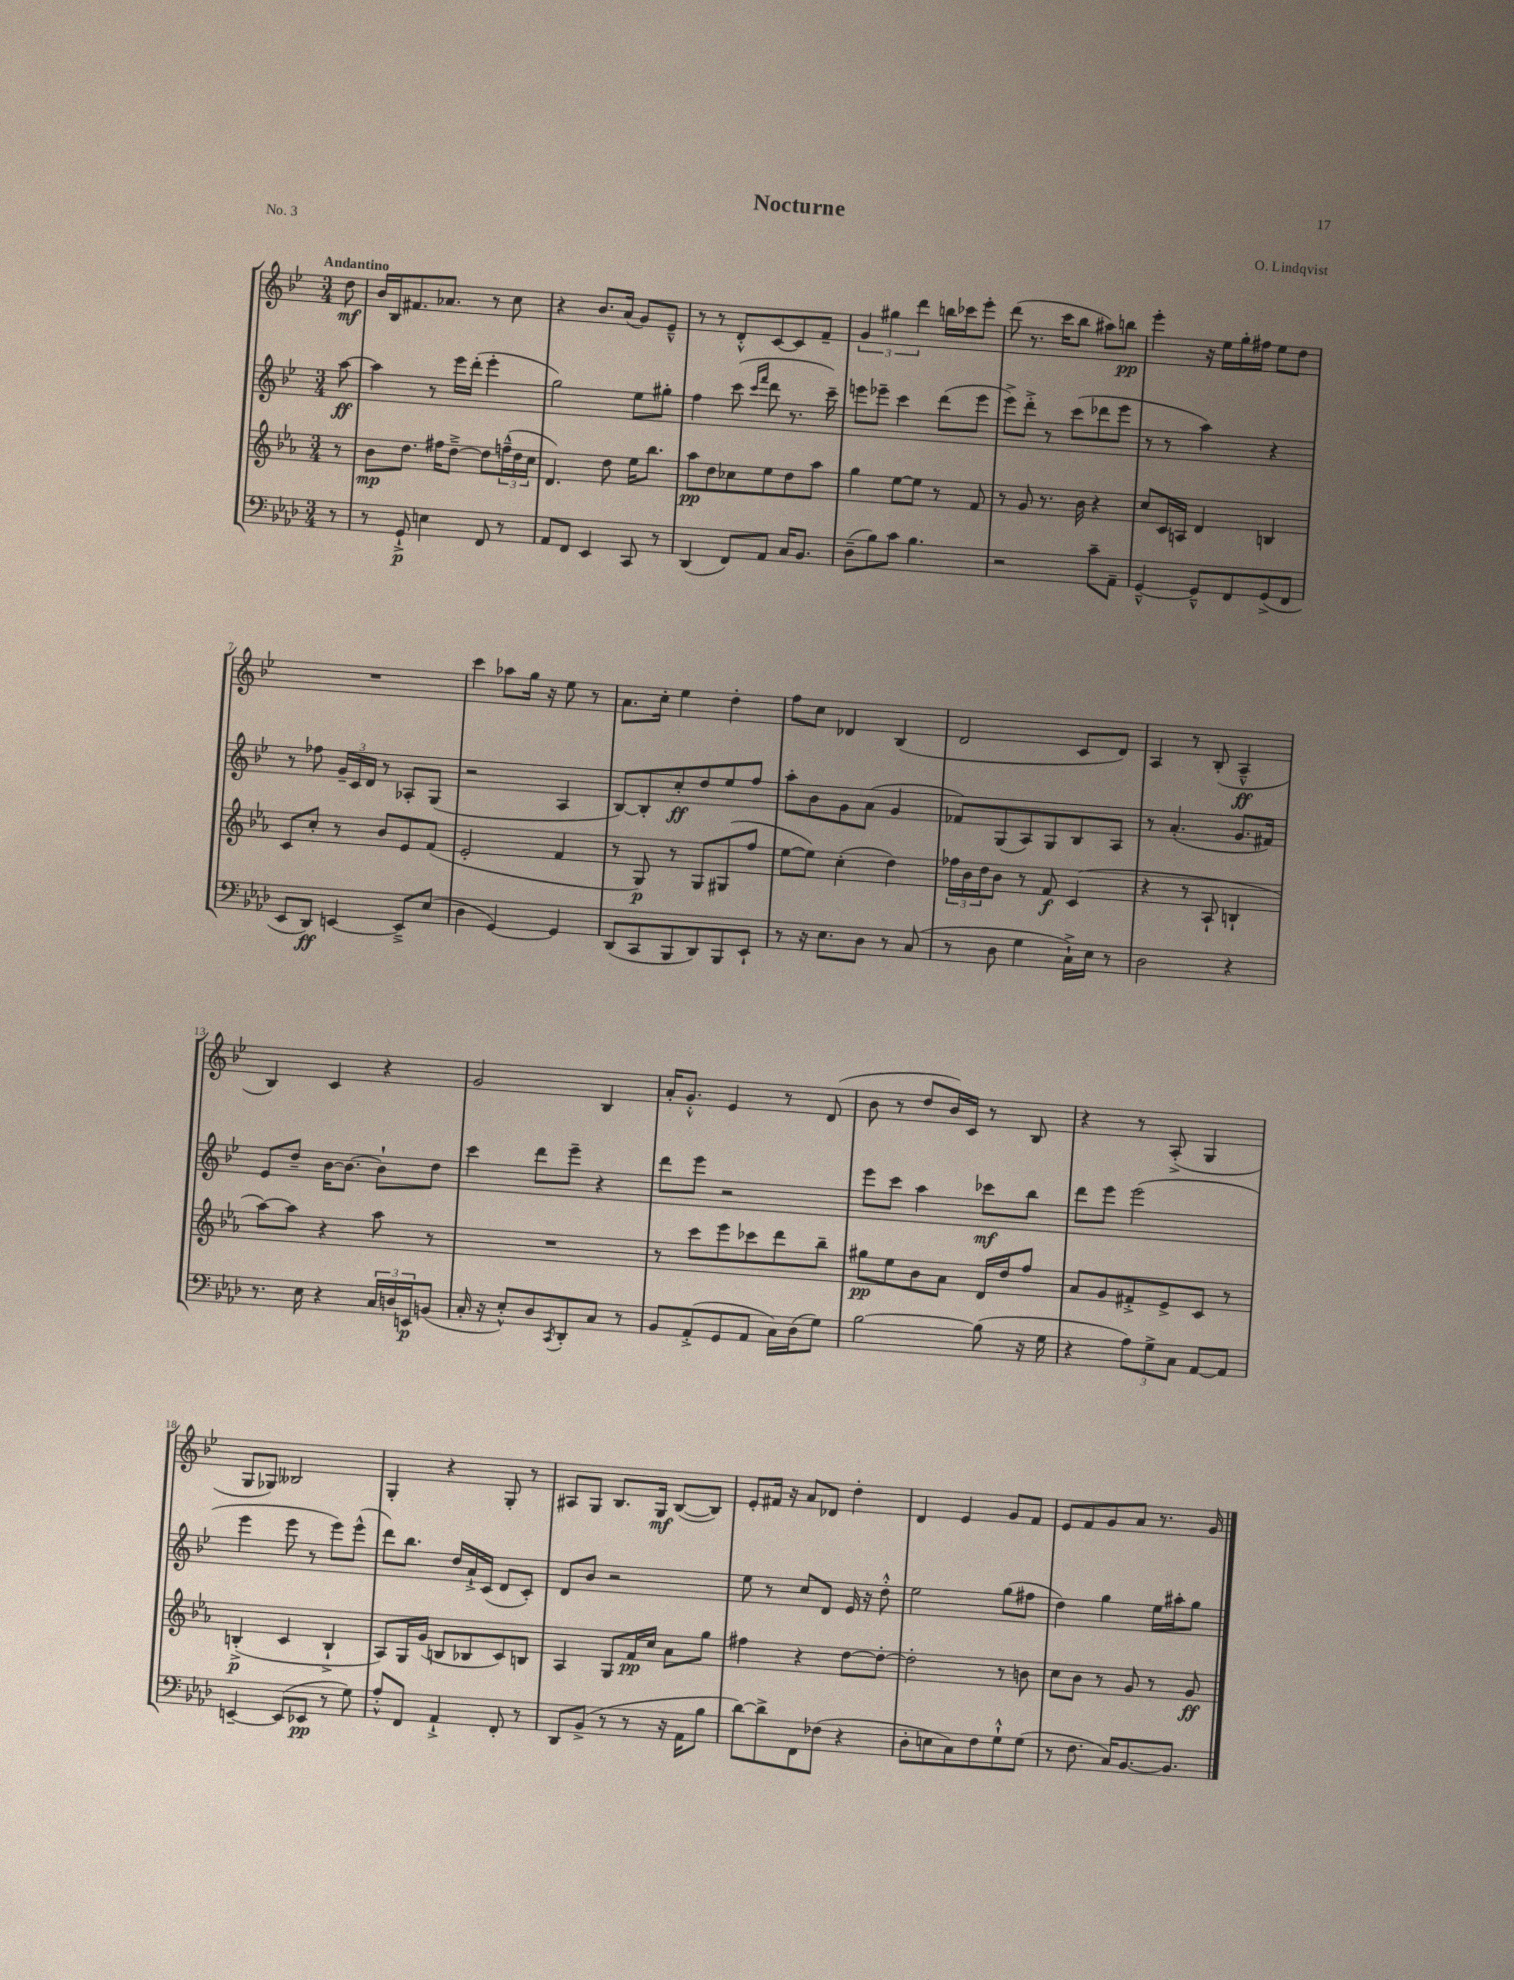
\header { title = "Nocturne" composer = "O. Lindqvist" piece = "No. 3" }
<<
\new StaffGroup <<
\new Staff = "s0" {
    \clef treble \key bes \major \numericTimeSignature \time 3/4 \partial 8 \tempo "Andantino"
    d''8\mf |
    bes'16 bes16 fis'8. aes'8. r8 c''8 |
    r4 bes'8. a'16( g'8) ees'8---^ |
    r8 r8 d'8-.-^ c'8~ c'8 f'8-- |
    \tuplet 3/2 { g'4 gis''4 d'''4 } b''16 ces'''16 ees'''8-. |
    d'''8( r8. c'''16 bes''8 ais''8) b''8\pp |
    ees'''4-. r16 ees''16 g''16-. fis''16 ees''8 d''8 |
    R2. |
    c'''4 aes''8 g''16 r16 ees''8 r8 |
    a'8. c''16-. ees''4 d''4-. |
    f''8 c''8 des'4 bes4( |
    d'2 c'8 d'8) |
    a4 r8 bes8-.( a4---^\ff |
    bes4) c'4 r4 |
    g'2 bes4 |
    a'16-. g'8.-.-^ ees'4 r8 d'8( |
    bes'8 r8 d''8 bes'16) c'16 r8 bes8 |
    r4 r8 a8-.->( g4 |
    g8 ges8) beses2 |
    g4-. r4 g8-. r8 |
    ais8 g8 bes8. g16\mf bes8~( bes8) |
    ees'8-. fis'16 r16 a'8 des'8 d''4-. |
    d'4 ees'4 g'8 f'8 |
    ees'8 f'8 g'8 a'8 r8. g'16 \bar "|." |
}
\new Staff = "s1" {
    \clef treble \key bes \major \numericTimeSignature \time 3/4 \partial 8
    a''8~\ff |
    a''4 r8 ees'''16 d'''16-.( ees'''4-. |
    g''2) ees''8 gis''8-. |
    f''4 c'''8( \grace { c'''16 f'''16 } d'''8 r8. c'''16--) |
    e'''8 ees'''8-- c'''4 d'''8( ees'''8 |
    ees'''8->) d'''8-.-> r8 c'''8( des'''8 ees'''8 |
    r8 r8 a''4) r4 |
    r8 fes''8 \tuplet 3/2 { g'16-- c'16 d'16 } r8 aes8-. g8( |
    r2 a4 |
    bes8~) bes8-. c''8-.\ff d''8 ees''8 f''8 |
    a''8-. bes'8 g'8 a'8( g'4 |
    fes'8) g8( a8) g8 bes8 a8 |
    r8 a'4.-.( g'8. fis'16) |
    ees'8 d''8-- bes'16~ bes'8.~ bes'8-! d''8 |
    c'''4 d'''8 ees'''8-- r4 |
    d'''8 ees'''8 r2 |
    ees'''8 c'''8 a''4 ces'''8\mf bes''8 |
    d'''8 ees'''8 ees'''2( |
    ees'''4 ees'''8 r8 ees'''8) ees'''8-^( |
    d'''8) bes''8. d''16 a'16-!-> c'16( d'8 c'8-.) |
    d'8 bes'8 r2 |
    ees''8 r8 c''8 d'8 ees'16 r16 d''8-.-^ |
    ees''2 g''8( fis''8 |
    d''4) g''4 ees''16 ais''16-. g''8 \bar "|." |
}
\new Staff = "s2" {
    \clef treble \key ees \major \numericTimeSignature \time 3/4 \partial 8
    r8 |
    bes'8\mp d''8. fis''16 d''8~---> d''8 \tuplet 3/2 { f''16---^( d''16 c''16 } |
    d'4.) d''8 ees''16 bes''8. |
    aes''8\pp d''8 ces''8 ees''8 d''8 aes''8 |
    g''4 ees''8~ ees''8 r8 f'8 |
    r8 g'8 r8. bes'16 r4 |
    c''8 c'16 a16 d'4 b4 |
    c'8 c''8-. r8 bes'8 ees'8 f'8( |
    ees'2-. f'4 |
    r8 g8\p) r8 g8 gis8( f''8 |
    ees''8~ ees''8) c''4-.( d''4) |
    \tuplet 3/2 { fes''16 bes'16 d''16 } bes'8 r8 f'8\f c'4( |
    r4 r8 aes8-! b4-! |
    aes''8~) aes''8 r4 aes''8 r8 |
    R2. |
    r8 c'''8 ees'''8 ces'''8 d'''8 bes''8-- |
    gis''8\pp ees''8 bes'8 aes'8 d'16 d''16 f''8 |
    aes'8 g'8 fis'8-.-> ees'8-> c'8 r8 |
    b4-.->\p( c'4 b4-!-> |
    aes8) g16 g'16( b8 bes8 c'8) b8 |
    aes4 g8 f'16\pp c''16 aes'8 g''8 |
    fis''4 r4 d''8~ d''8~-. |
    d''2-. r8 b'8 |
    c''8 bes'8 r8 g'8 r8 g'8\ff \bar "|." |
}
\new Staff = "s3" {
    \clef bass \key aes \major \numericTimeSignature \time 3/4 \partial 8
    r8 |
    r8 g,8-!->\p e4 f,8 r8 |
    aes,8 f,8 ees,4 c,8 r8 |
    des,4( f,8) aes,8 c16 bes,8. |
    des8--( bes8) c'8 bes4. |
    r2 c'8-- aes,8-- |
    g,4~---^ g,8---^ f,8 g,8->( f,8 |
    ees,8 des,8\ff) e,4~ e,8---> ees8( |
    des4 g,4~) g,4 |
    des,8( c,8 bes,,8 des,8) bes,,8 ees,8-! |
    r8 r16 ees8. des8 r8 c8( |
    r8 des8 g4 c16-!->) ees16 r8 |
    des2 r4 |
    r8. ees16 r4 \tuplet 3/2 { c16 d16 e,16\p } b,8( |
    c16-. r16 ees8-.-^) des8 \acciaccatura { c,8 } des,8-. c8 r8 |
    bes,8 aes,8-.->( g,8 aes,8 c16) des16( g8) |
    bes2~ bes8( r16 g16 |
    r4 \tuplet 3/2 { aes8) g8-> c8 } aes,8~ aes,8 |
    e,4~-- e,8( ees,8\pp r8 g8) |
    aes8-.-^ f,8 aes,4-!-> f,8-. r8 |
    des,8 bes,8->( r8 r8 r16 aes,16 bes8 |
    des'8~) des'8-> f,8 fes8( r4 |
    des8-. e8 c8) f8 g8-!-^ g8( |
    r8 f8. c16) bes,8.~ bes,8. \bar "|." |
}
>>
>>
